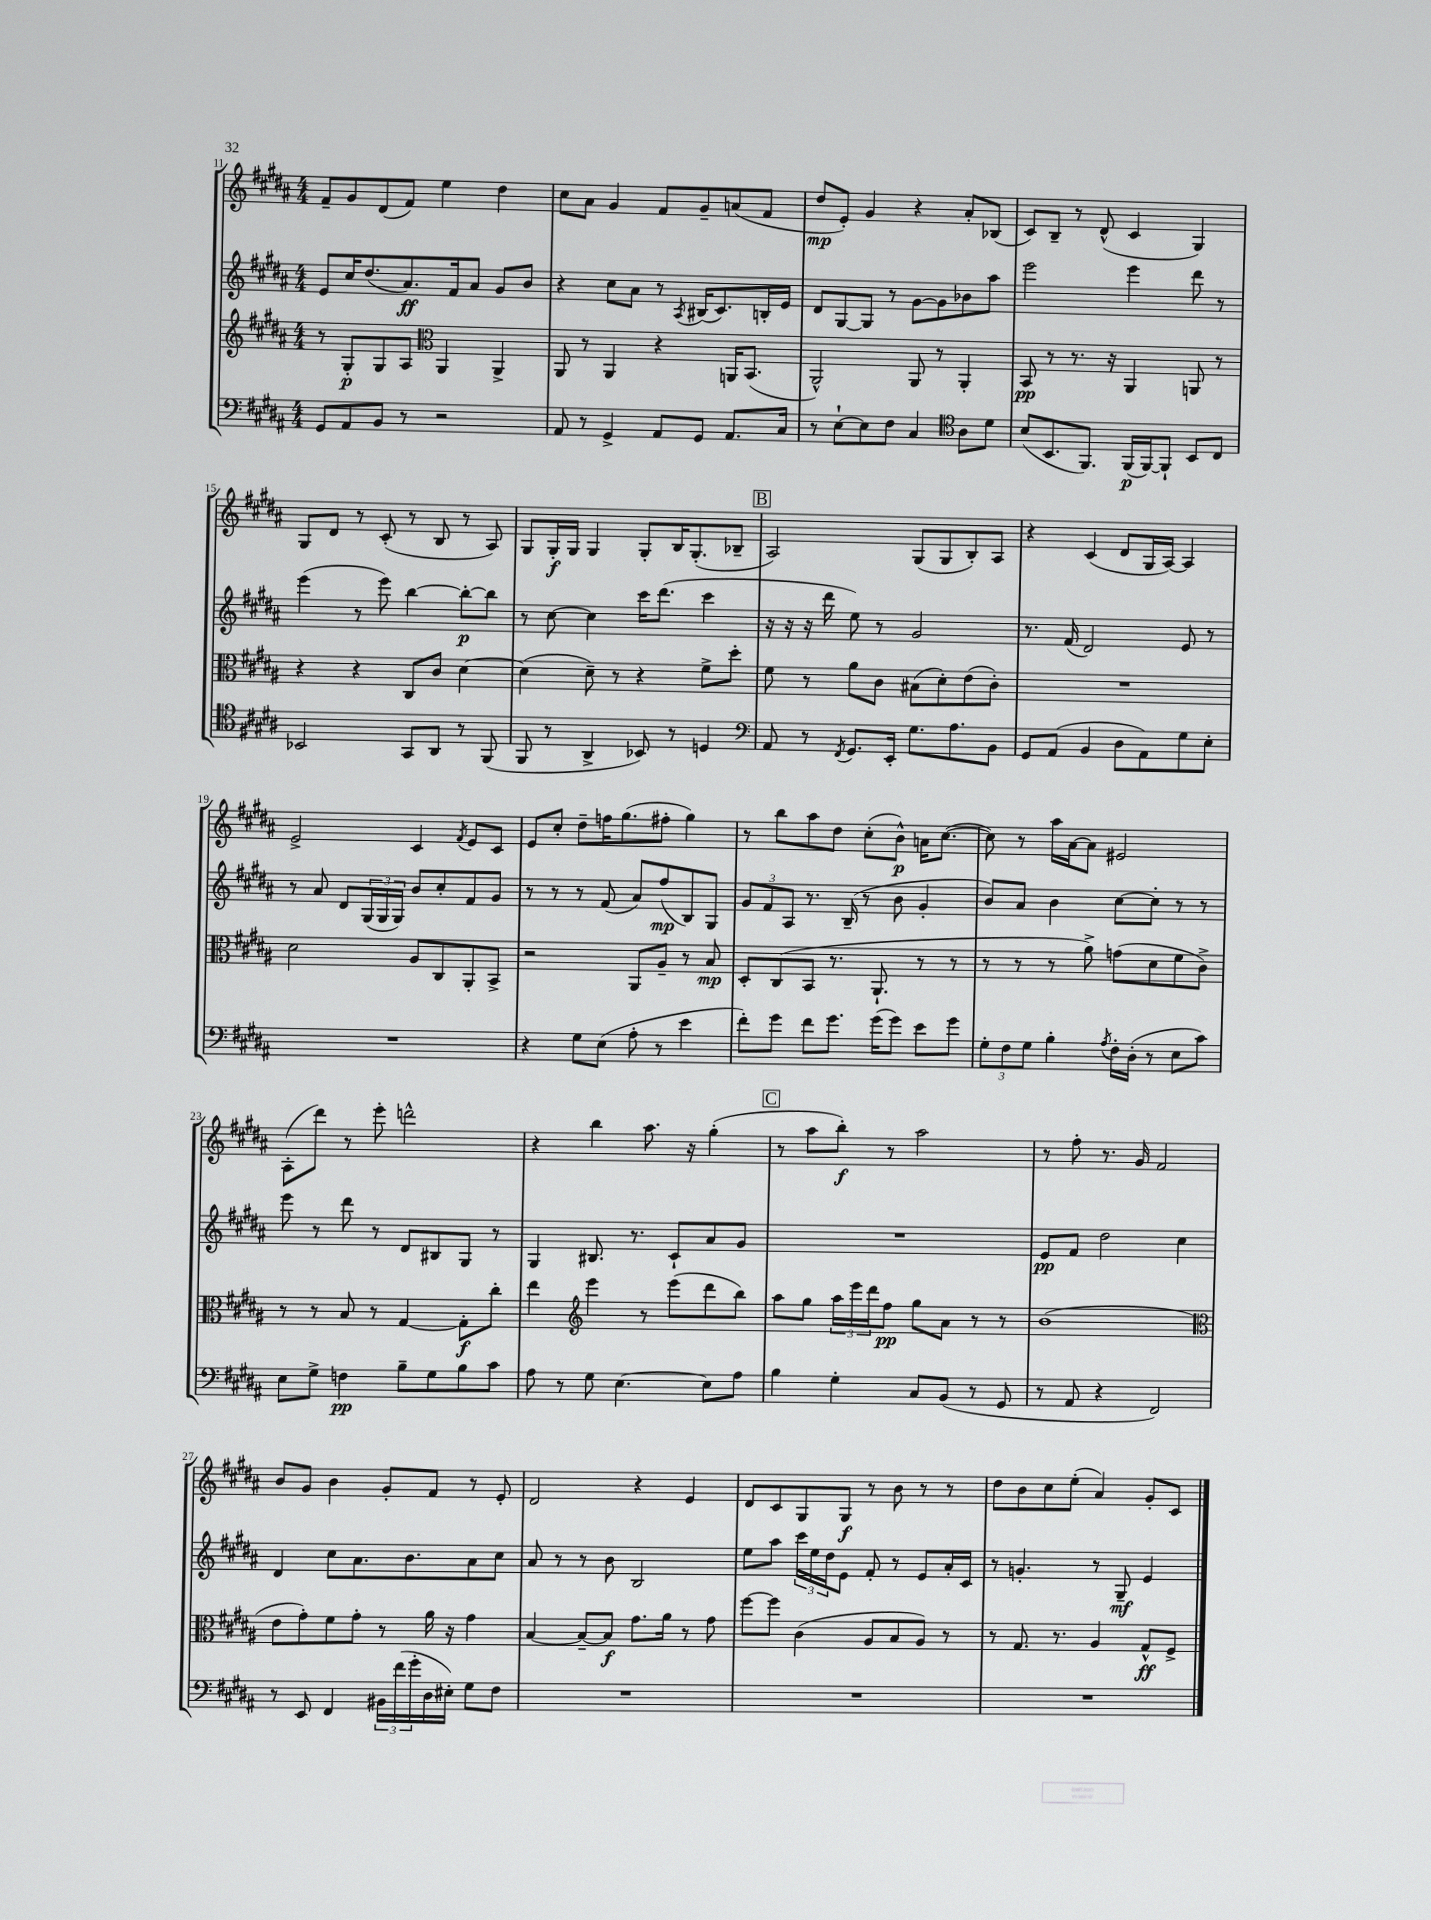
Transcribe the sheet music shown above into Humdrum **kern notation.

**kern	**dynam	**kern	**dynam	**kern	**dynam	**kern	**dynam
*part4	*part4	*part3	*part3	*part2	*part2	*part1	*part1
*staff4	*staff4	*staff3	*staff3	*staff2	*staff2	*staff1	*staff1
*clefF4	*	*clefG2	*	*clefG2	*	*clefG2	*
*k[f#c#g#d#a#]	*	*k[f#c#g#d#a#]	*	*k[f#c#g#d#a#]	*	*k[f#c#g#d#a#]	*
*M4/4	*	*M4/4	*	*M4/4	*	*M4/4	*
=11	=11	=11	=11	=11	=11	=11	=11
8GG#/L	.	8r	.	8e/L	.	8f#~/L	.
8AA#/	.	8G#'/L	p	16cc#/K	.	8g#/	.
.	.	.	.	(8.dd#/	.	.	.
8BB/J	.	8G#/	.	.	.	(8d#/	.
8r	.	8A#/J	.	8.a#/)	ff	8f#/J)	.
*	*	*clefC3	*	*	*	*	*
2r	.	4AA#/	.	.	.	4ee\	.
.	.	.	.	16f#/k	.	.	.
.	.	.	.	8a#/J	.	.	.
.	.	4AA#^/	.	8g#/L	.	4dd#\	.
.	.	.	.	8b/J	.	.	.
=12	=12	=12	=12	=12	=12	=12	=12
8AA#/	.	8AA#/	.	4r	.	8cc#\L	.
8r	.	8r	.	.	.	8a#\J	.
4GG#^/	.	4AA#/	.	8cc#\L	.	4g#/	.
.	.	.	.	8a#\J	.	.	.
8AA#/L	.	4r	.	8r	.	8f#/L	.
.	.	.	.	8qA#/	.	.	.
8GG#/J	.	.	.	(16B#X/KL	.	8g#~/	.
.	.	.	.	8.c#/)	.	.	.
8.AA#/L	.	16AAn/KL	.	.	.	(8an/	.
.	.	(8.BB/J	.	.	.	.	.
.	.	.	.	16Bn'/L	.	8f#/J	.
16C#/Jk	.	.	.	16e/JJ	.	.	.
=13	=13	=13	=13	=13	=13	=13	=13
8r	.	2AA#^^/)	.	8d#/L	.	8dd#/L	mp
[8E`\L	.	.	.	[8G#/	.	8e'/J)	.
8E\]	.	.	.	8G#/J]	.	4g#/	.
8F#\J	.	.	.	8r	.	.	.
4C#/	.	8AA#/	.	[8g#\L	.	4r	.
.	.	8r	.	8g#\]	.	.	.
*clefC4	*	*	*	*	*	*	*
8A#\L	.	4AA#'/	.	8b-X\	.	8a#'/L	.
8d#\J	.	.	.	8aa#\J	.	(8B-X/J	.
=14	=14	=14	=14	=14	=14	=14	=14
(8B/L	.	8BB/	pp	2eee\	.	8c#/L)	.
8.BB/	.	8r	.	.	.	8B~/J	.
.	.	8.r	.	.	.	8r	.
8.FF#/J)	.	.	.	.	.	.	.
.	.	.	.	.	.	(8d#^^/	.
.	.	16r	.	.	.	.	.
(16FF#/LL	p	4AA#/	.	4eee\	.	4c#/	.
[16FF#/J)	.	.	.	.	.	.	.
8FF#`/J]	.	.	.	.	.	.	.
8BB/L	.	8AAn/	.	8ddd#\	.	4G#/)	.
8C#/J	.	8r	.	8r	.	.	.
!!LO:LB:g=z
=15	=15	=15	=15	=15	=15	=15	=15
2BB-X/	.	4r	.	(4eee\	.	8G#/L	.
.	.	.	.	.	.	8d#/J	.
.	.	4r	.	8r	.	8r	.
.	.	.	.	8eee\)	.	(8c#'/	.
8GG#/L	.	8C#/L	.	[4bb\	.	8r	.
8AA#/J	.	8c#/J	.	.	.	8B/	.
8r	.	[4d#\	.	8bb'\L_	p	8r	.
(8FF#/	.	.	.	8bb\J]	.	8A#/)	.
=16	=16	=16	=16	=16	=16	=16	=16
8FF#/	.	(4d#\]	.	8r	.	8G#/L	.
8r	.	.	.	[8cc#\	.	16G#'/L	f
.	.	.	.	.	.	16G#/JJ	.
4AA#^/	.	8d#~\)	.	4cc#\]	.	4G#/	.
.	.	8r	.	.	.	.	.
8BB-X/)	.	4r	.	16ccc#\KL	.	8G#'/L	.
.	.	.	.	(8.ddd#\J	.	.	.
8r	.	.	.	.	.	16B/K	.
.	.	.	.	.	.	(8.G#'/	.
4Dn/	.	8f#^\L	.	4ccc#\	.	.	.
.	.	8dd#'\J	.	.	.	8B-X~/J	.
!!LO:REH:place=s1:t=B
=17	=17	=17	=17	=17	=17	=17	=17
*clefF4	*	*	*	*	*	*	*
8AA#/	.	8f#\	.	16r	.	2A#/)	.
.	.	.	.	16r	.	.	.
8r	.	8r	.	16r	.	.	.
.	.	.	.	16ddd#\	.	.	.
8qFF#/	.	.	.	.	.	.	.
8.GG#/L	.	8a#\L	.	8ee\)	.	.	.
.	.	8c#\J	.	8r	.	.	.
16EE'/Jk	.	.	.	.	.	.	.
8.G#\L	.	(8B#X\L	.	2g#/	.	(8G#/L	.
.	.	8d#'\)	.	.	.	8G#/	.
8.A#\	.	.	.	.	.	.	.
.	.	(8e\	.	.	.	8B'/)	.
8BB\J	.	8c#'\J)	.	.	.	8A#/J	.
=18	=18	=18	=18	=18	=18	=18	=18
8GG#/L	.	1r	.	8.r	.	4r	.
(8AA#/J	.	.	.	.	.	.	.
.	.	.	.	(16f#/	.	.	.
4BB/	.	.	.	2d#/)	.	(4c#/	.
8D#\L	.	.	.	.	.	8d#/L	.
8AA#\)	.	.	.	.	.	16G#/L	.
.	.	.	.	.	.	[16A#/JJ)	.
8G#\	.	.	.	8e/	.	4A#/]	.
8E'\J	.	.	.	8r	.	.	.
!!LO:LB:g=z
=19	=19	=19	=19	=19	=19	=19	=19
1r	.	2d#\	.	8r	.	2e^/	.
.	.	.	.	8a#/	.	.	.
.	.	.	.	8d#/L	.	.	.
.	.	.	.	(24G#/L	.	.	.
.	.	.	.	24G#/	.	.	.
.	.	.	.	24G#/JJ)	.	.	.
.	.	8A#/L	.	8b/L	.	4c#/	.
.	.	8C#/	.	8cc#'/	.	.	.
.	.	.	.	.	.	8qf#/	.
.	.	8AA#'/	.	8f#/	.	8e/L	.
.	.	8BB^/J	.	8g#/J	.	8c#/J	.
=20	=20	=20	=20	=20	=20	=20	=20
4r	.	2r	.	8r	.	8e/L	.
.	.	.	.	8r	.	8cc#'/J	.
8G#\L	.	.	.	8r	.	8dd#~\L	.
(8E\J	.	.	.	(8f#/	.	16ffn\K	.
.	.	.	.	.	.	(8.gg#\	.
8A#'\	.	8AA#/L	.	8a#/L)	.	.	.
8r	.	8A#~/J	.	(8ff#/	mp	8ff#X'\J	.
4e\	.	8r	.	8B/)	.	4gg#\)	.
.	.	8B/	mp	8G#/J	.	.	.
=21	=21	=21	=21	=21	=21	=21	=21
8f#'\L)	.	8D#'/L	.	12g#/L	.	8r	.
.	.	.	.	12f#/	.	.	.
8g#\J	.	(8C#/	.	.	.	8bb\L	.
.	.	.	.	12A#/J	.	.	.
8f#\L	.	8BB/J	.	8.r	.	8aa#\	.
8.g#\J	.	8.r	.	.	.	8dd#\J	.
.	.	.	.	(16B~/	.	.	.
.	.	.	.	8r	.	(8cc#'\L	.
(16g#\KL	.	8.AA#`/	.	.	.	.	.
8g#\J)	.	.	.	8b\	.	8b^^\J)	p
8e\L	.	8r	.	4g#'/	.	16an\KL	.
.	.	.	.	.	.	([8.cc#\J	.
8g#\J	.	8r	.	.	.	.	.
=22	=22	=22	=22	=22	=22	=22	=22
12G#'\L	.	8r	.	8b/L)	.	8cc#\])	.
12F#\	.	.	.	.	.	.	.
.	.	8r	.	8a#/J	.	8r	.
12G#\J	.	.	.	.	.	.	.
4B'\	.	8r	.	4b\	.	16aa#\LL	.
.	.	.	.	.	.	[16a#\J	.
.	.	8a#^\)	.	.	.	8a#\J]	.
8qA#/	.	.	.	.	.	.	.
16F#'\LL	.	(8gn\L	.	[8cc#\L	.	2e#X/	.
(16D#'\JJ	.	.	.	.	.	.	.
8r	.	8d#\	.	8cc#'\J]	.	.	.
8E\L	.	8f#\	.	8r	.	.	.
8c#\J)	.	8c#^\J)	.	8r	.	.	.
!!LO:LB:g=z
=23	=23	=23	=23	=23	=23	=23	=23
8E\L	.	8r	.	8eee\	.	(8A#'\L	.
8G#^\J	.	8r	.	8r	.	8ddd#\J)	.
4Fn\	pp	8B/	.	8ddd#\	.	8r	.
.	.	8r	.	8r	.	8eee'\	.
8B~\L	.	[4G#/	.	8d#/L	.	2dddn^^\	.
8G#\	.	.	.	8B#X/	.	.	.
8B\	.	8G#'\L]	f	8G#/J	.	.	.
8c#\J	.	8cc#'\J	.	8r	.	.	.
=24	=24	=24	=24	=24	=24	=24	=24
8A#\	.	4ee\	.	4G#/	.	4r	.
8r	.	.	.	.	.	.	.
*	*	*clefG2	*	*	*	*	*
8G#\	.	4eee\	.	8.B#X/	.	4bb\	.
[4.E\	.	.	.	.	.	.	.
.	.	.	.	8.r	.	.	.
.	.	8r	.	.	.	8.aa#\	.
.	.	(8eee\L	.	8c#`/L	.	.	.
.	.	.	.	.	.	16r	.
8E\L]	.	8ddd#\	.	8a#/	.	(4gg#'\	.
8A#\J	.	8bb\J)	.	8g#/J	.	.	.
!!LO:REH:place=s1:t=C
=25	=25	=25	=25	=25	=25	=25	=25
4B\	.	8aa#\L	.	1r	.	8r	.
.	.	8gg#\J	.	.	.	8aa#\L	.
4G#'\	.	24aa#\LL	.	.	.	8bb'\J)	f
.	.	24eee\	.	.	.	.	.
.	.	24ddd#\J	.	.	.	.	.
.	.	8ff#\J	pp	.	.	8r	.
8C#/L	.	8gg#\L	.	.	.	2aa#\	.
(8BB/J	.	8a#\J	.	.	.	.	.
8r	.	8r	.	.	.	.	.
8GG#/	.	8r	.	.	.	.	.
=26	=26	=26	=26	=26	=26	=26	=26
8r	.	(1b	.	8e/L	pp	8r	.
8AA#/	.	.	.	8f#/J	.	8ff#'\	.
4r	.	.	.	2dd#\	.	8.r	.
.	.	.	.	.	.	16g#/	.
2FF#/)	.	.	.	.	.	2f#/	.
.	.	.	.	4cc#\	.	.	.
!!LO:LB:g=z
=27	=27	=27	=27	=27	=27	=27	=27
*	*	*clefC3	*	*	*	*	*
8r	.	8e\L	.	4d#/	.	8b/L	.
8EE/	.	8g#'\)	.	.	.	8g#/J	.
4FF#/	.	8f#\	.	8cc#\L	.	4b\	.
.	.	8g#'\J	.	8.a#\	.	.	.
24BB#X\LL	.	8r	.	.	.	8g#'/L	.
(24f#\	.	.	.	.	.	.	.
.	.	.	.	8.b\	.	.	.
24g#'\	.	.	.	.	.	.	.
16D#\	.	16a#\	.	.	.	8f#/J	.
16E#X'\JJ)	.	16r	.	.	.	.	.
8G#\L	.	4g#\	.	8a#\	.	8r	.
8F#\J	.	.	.	8cc#\J	.	8e'/	.
=28	=28	=28	=28	=28	=28	=28	=28
1r	.	[4B/	.	8a#/	.	2d#/	.
.	.	.	.	8r	.	.	.
.	.	8B~/L_	.	8r	.	.	.
.	.	8B/J]	f	8b\	.	.	.
.	.	8.g#\L	.	2B/	.	4r	.
.	.	16a#\Jk	.	.	.	.	.
.	.	8r	.	.	.	4e/	.
.	.	8g#\	.	.	.	.	.
=29	=29	=29	=29	=29	=29	=29	=29
1r	.	[8ff#\L	.	8ee\L	.	8d#/L	.
.	.	8ff#\J]	.	8aa#\J	.	8c#/	.
.	.	(4c#\	.	24ccc#\LL	.	8G#/	.
.	.	.	.	24ee\	.	.	.
.	.	.	.	24dd#\J	.	.	.
.	.	.	.	8e\J	.	8G#/J	f
.	.	8A#/L	.	8f#'/	.	8r	.
.	.	8B/	.	8r	.	8b\	.
.	.	8A#/J)	.	8e/L	.	8r	.
.	.	8r	.	16a#'/L	.	8r	.
.	.	.	.	16c#/JJ	.	.	.
=30	=30	=30	=30	=30	=30	=30	=30
1r	.	8r	.	8r	.	8dd#\L	.
.	.	8.G#/	.	4.gn'/	.	8b\	.
.	.	.	.	.	.	8cc#\	.
.	.	8.r	.	.	.	.	.
.	.	.	.	.	.	(8ee'\J	.
.	.	4A#/	.	8r	.	4a#/)	.
.	.	.	.	8G#~/	mf	.	.
.	.	8G#^^/L	ff	4e/	.	8g#'/L	.
.	.	8F#^/J	.	.	.	8c#/J	.
==	==	==	==	==	==	==	==
*-	*-	*-	*-	*-	*-	*-	*-
